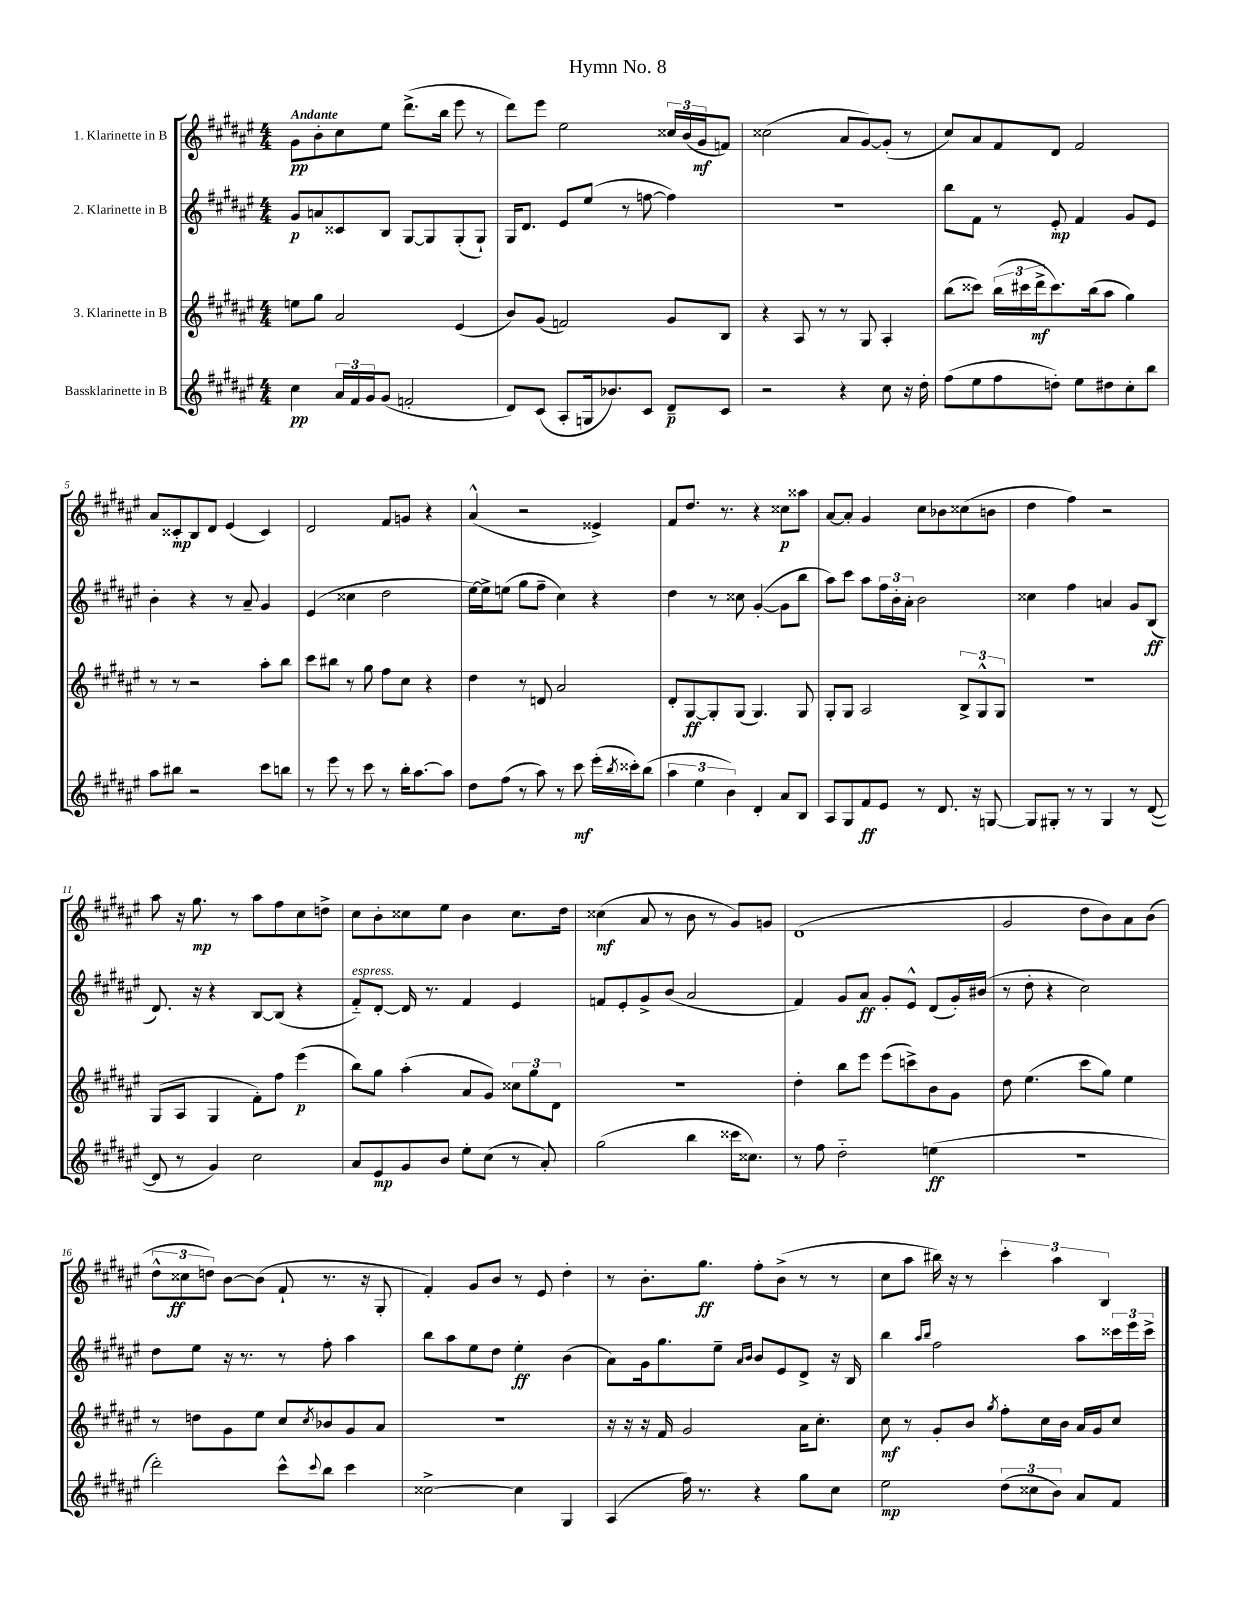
\header { title = "Hymn No. 8" }
<<
\new StaffGroup <<
\new Staff = "s0" \with { instrumentName = "1. Klarinette in B" } {
    \clef treble \key fis \major \numericTimeSignature \time 4/4 \tempo "Andante"
    gis'8\pp b'8-. cis''8 eis''8 dis'''8.->( b''16 eis'''8 r8 |
    dis'''8) eis'''8 eis''2 \tuplet 3/2 { cisis''16 b'16( gis'16\mf } f'8) |
    cisis''2( ais'8 gis'8~) gis'8-.( r8 |
    cis''8) ais'8 fis'8 dis'8 fis'2 |
    ais'8 cisis'8-.\mp b8 dis'8 eis'4( cisis'4) |
    dis'2 fis'8 g'8 r4 |
    ais'4-^( r2 eisis'4->) |
    fis'8 dis''8. r8. r4 cisis''8\p aisis''8 |
    ais'8~ ais'8-. gis'4 cis''8 bes'8 cisis''8( b'8 |
    dis''4 fis''4) r2 |
    ais''8 r16 gis''8.\mp r8 ais''8 fis''8 cis''8 d''8-> |
    cis''8 b'8-. cisis''8 eis''8 b'4 cisis''8. dis''16 |
    cisis''4\mf( ais'8 r8 b'8 r8 gis'8) g'8 |
    dis'1( |
    gis'2 dis''8 b'8) ais'8 b'8( |
    \tuplet 3/2 { dis''8-^ cisis''8\ff d''8) } b'8~ b'8( fis'8-! r8. r16 gis8-. |
    fis'4-.) gis'8 b'8 r8 eis'8 dis''4-. |
    r8 b'8.-. gis''8.\ff fis''8-. b'8->( r8 r8 |
    cis''8 ais''8 bis''16) r16 r8 \tuplet 3/2 { cis'''4-. ais''4 b4 } \bar "|." |
}
\new Staff = "s1" \with { instrumentName = "2. Klarinette in B" } {
    \clef treble \key fis \major \numericTimeSignature \time 4/4
    gis'8\p a'8 cisis'8 b8 gis8~ gis8 gis8-.( gis8-!) |
    gis16 dis'8. eis'8 eis''8( r8 f''8~ f''4) |
    R1 |
    b''8 fis'8 r8 eis'8-.\mp fis'4 gis'8 eis'8 |
    b'4-. r4 r8 ais'8-- gis'4 |
    eis'4( cisis''4 dis''2 |
    eis''16~) eis''16-> e''8( gis''8 fis''8-- cis''4) r4 |
    dis''4 r8 cisis''8 gis'4~-.( gis'8 b''8 |
    ais''8) cis'''8 ais''8 \tuplet 3/2 { fis''16 b'16-. ais'16-. } b'2 |
    cisis''4 fis''4 a'4 gis'8 b8\ff( |
    dis'8.) r16 r4 b8~ b8( r4 |
    fis'8-_^\markup { \italic "espress." }) dis'8~-. dis'16 r8. fis'4 eis'4 |
    f'8 eis'8-. gis'8-> b'8( ais'2 |
    fis'4) gis'8 ais'8\ff gis'8-. eis'8-^ dis'8( gis'16-.) bis'16( |
    r8 dis''8-. r4 cis''2) |
    dis''8 eis''8 r16 r8. r8 fis''8-. ais''4 |
    b''8 ais''8 eis''8 dis''8 eis''4-.\ff b'4( |
    ais'8) gis'16 gis''8. eis''8-- \grace { ais'16 b'16 } b'8 eis'8 dis'8-> r16 b16 |
    b''4 \grace { ais''16 b''16 } fis''2 ais''8 \tuplet 3/2 { cisis'''16 eis'''16 cisis'''16-> } \bar "|." |
}
\new Staff = "s2" \with { instrumentName = "3. Klarinette in B" } {
    \clef treble \key fis \major \numericTimeSignature \time 4/4
    e''8 gis''8 ais'2 eis'4( |
    b'8) gis'8( f'2) gis'8 b8 |
    r4 ais8 r8 r8 gis8 ais4-. |
    b''8( cisis'''8) \tuplet 3/2 { b''16( cis'''16 dis'''16->\mf } cis'''8.) b''16( ais''8 gis''4) |
    r8 r8 r2 ais''8-. b''8 |
    cis'''8 bis''8 r8 gis''8 fis''8 cis''8 r4 |
    dis''4 r8 d'8 ais'2 |
    dis'8-. gis8~\ff gis8-. gis8( gis4.) gis8 |
    gis8-. gis8 ais2 \tuplet 3/2 { b8-> gis8-^ gis8 } |
    R1 |
    gis8( ais8 gis4 fis'8-.) fis''8 eis'''4\p( |
    b''8) gis''8 ais''4-.( ais'8 gis'8) \tuplet 3/2 { cisis''8 gis''8 dis'8 } |
    R1 |
    dis''4-. b''8 eis'''8 eis'''8( c'''8->) b'8 gis'8 |
    dis''8 eis''4.( cis'''8 gis''8) eis''4 |
    r8 d''8 gis'8 eis''8 cis''8 \acciaccatura { cis''8 } bes'8 gis'8 ais'8 |
    r1 |
    r16 r16 r16 fis'16 gis'2 ais'16 cis''8.-. |
    cis''8\mf r8 gis'8-. b'8 \acciaccatura { gis''8 } fis''8-. cis''16 b'16 ais'16 gis'16 cis''8 \bar "|." |
}
\new Staff = "s3" \with { instrumentName = "Bassklarinette in B" } {
    \clef treble \key fis \major \numericTimeSignature \time 4/4
    cis''4\pp \tuplet 3/2 { ais'16 fis'16 gis'16 } gis'8( f'2-. |
    dis'8) cis'8( ais8-. g16 bes'8.) cis'8 dis'8--\p cis'8 |
    r2 r4 cis''8 r16 dis''16-. |
    fis''8( eis''8 fis''8 d''8-.) eis''8 dis''8 cis''8-. b''8 |
    ais''8 bis''8 r2 cis'''8 b''8 |
    r8 eis'''8 r8 cis'''8 r8 b''16-. ais''8.~ ais''8 |
    dis''8 fis''8( r8 ais''8) r8 cis'''8\mf eis'''16-.( \acciaccatura { b''8 } cisis'''16-.) b''8( |
    \tuplet 3/2 { ais''4 eis''4 b'4) } dis'4-. ais'8 b8 |
    ais8 gis8 fis'8\ff eis'8 r8 dis'8. r16 g8~ |
    g8 gis8-. r8 r8 gis4 r8 dis'8~( |
    dis'8 r8 gis'4) cis''2 |
    ais'8 eis'8\mp gis'8 b'8 eis''8-. cis''8( r8 ais'8-.) |
    gis''2( b''4 cisis'''16 cisis''8.) |
    r8 fis''8 dis''2-_ e''4\ff( |
    R1 |
    dis'''2-.) cis'''8-^ \appoggiatura { cis'''8 } b''8 cis'''4 |
    cisis''2~-> cisis''4 gis4 |
    ais4( fis''16) r8. r4 gis''8 cis''8 |
    eis''2\mp \tuplet 3/2 { dis''8( cisis''8 b'8) } ais'8 fis'8 \bar "|." |
}
>>
>>
